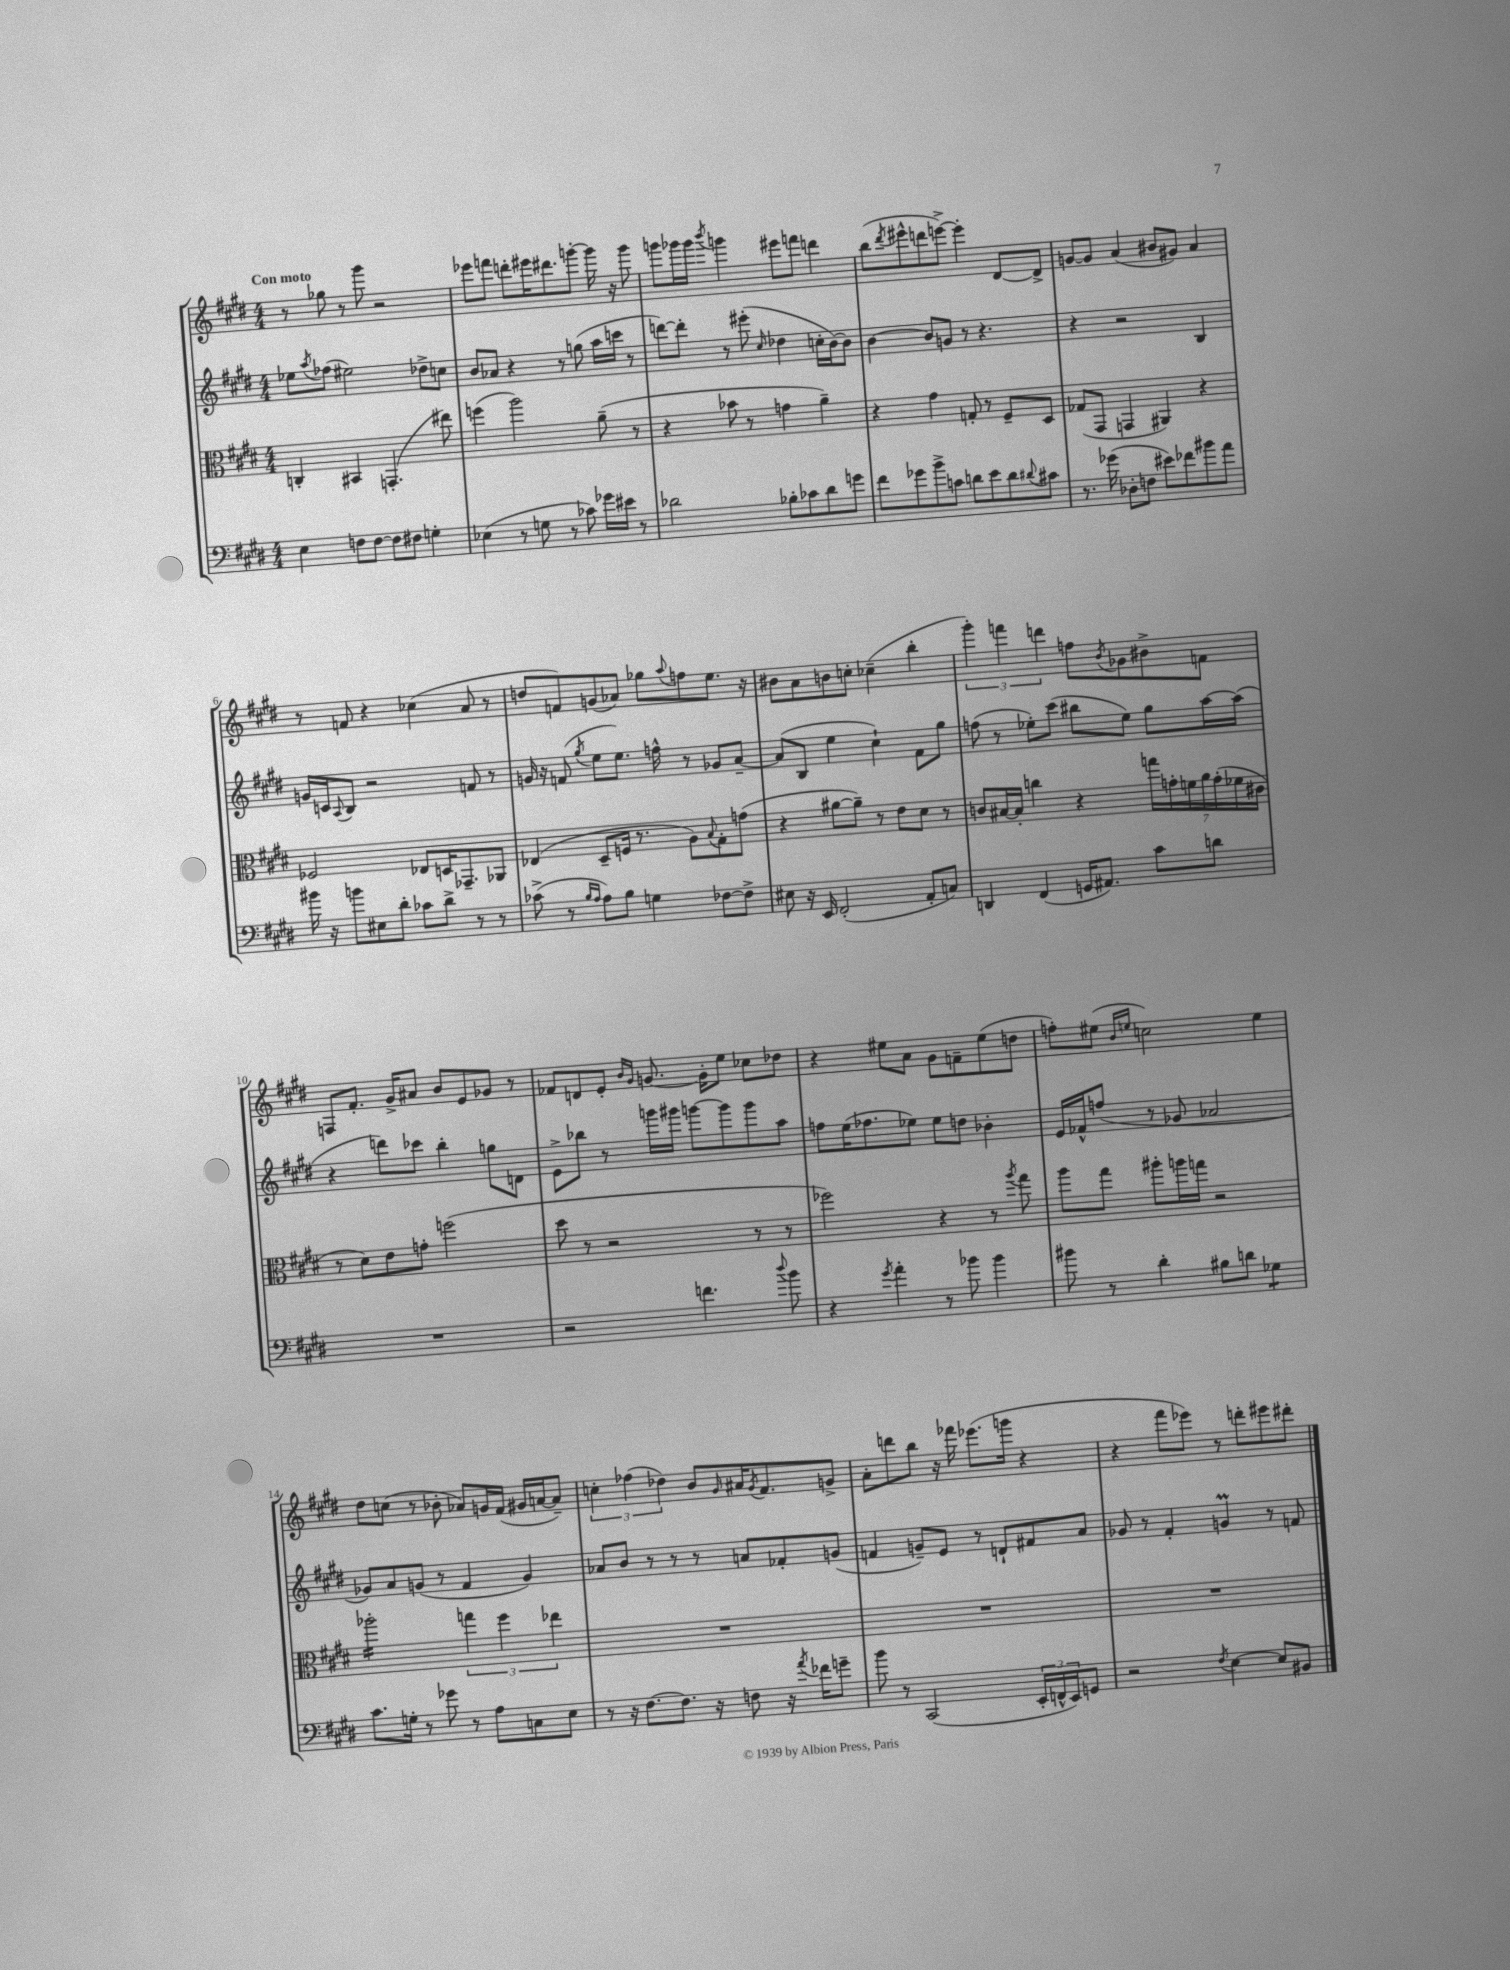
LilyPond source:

<<
\new StaffGroup <<
\new Staff = "s0" {
    \clef treble \key e \major \numericTimeSignature \time 4/4 \tempo "Con moto"
    r8 ges''8 r8 gis'''8 r2 |
    ees'''8 f'''8 d'''8-. eis'''16 dis'''8. g'''8~-. g'''16 r16 g'''8 |
    g'''8 ges'''16 ges'''16 \acciaccatura { b'''8 } g'''4 eis'''8 f'''8 d'''4 |
    b''8( \acciaccatura { dis'''8 } eis'''8-^ d'''8 e'''8~->) e'''4-. dis'8~ dis'8-> |
    g'8~ g'8 a'4( bis'8 gis'8) a'4 |
    r8 f'8 r4 ces''4( a'8 r8 |
    d''8 f'8) g'8( aes'8) ges''8 \appoggiatura { a''8 } f''8 e''8. r16 |
    bis'8 a'8 b'8 c''8-. ces''4--( b''4-. |
    \tuplet 3/2 { gis'''4-.) f'''4 d'''4 } f''8 \acciaccatura { b'8 } ges'8 bis'8-> f'8 |
    f8 fis'8.-. gis'16-> ais'8 b'8 e'8 ges'8 r8 |
    fes'8 d'8 e'8-. \grace { b'16 gis'16 } g'8.~ g'16-. e''8 ces''8 des''8 |
    r4 eis''8 a'8 gis'8 f'8-- eis''8( d''8 |
    f''8-.) eis''8( \grace { b'16 e''16 } c''2) e''4 |
    dis''8 c''8( r8 bes'8-. aes'8) g'16 fis'16( gis'16 a'16~ a'8--) |
    \tuplet 3/2 { c''4-. fes''4( des''4) } b'8 \grace { gis'16 } ais'16 \acciaccatura { gis'8 } fis'8. g'8-> |
    a'8-. d'''8 b''8 r16 fes'''16 ees'''8.( g'''16 r4 |
    r4 fis'''8 ees'''8) r8 d'''8-. eis'''8 dis'''8-. \bar "|." |
}
\new Staff = "s1" {
    \clef treble \key e \major \numericTimeSignature \time 4/4
    ees''8 \acciaccatura { a''8 } fes''8( eis''2) des''8-> c''8 |
    b'8 aes'8 r4 r8 g''8( a''16 c'''16 r8 |
    d'''8~) d'''8-. r8 eis'''8-.( \grace { cis''16 } des''4 c''16-. b'16~) b'8 |
    b'4~ b'8 g'8 r8 r4. |
    r4 r2 b4 |
    g'16 c'16 \appoggiatura { a8 } b8 r2 f'8 r8 |
    g'16 r16 f'8( \acciaccatura { gis''8 } e''8 e''8.) f''16-^ r8 ges'8 a'8~-- |
    a'8( b8 e''4 cis''4-!) fis'8 gis''8 |
    f''8( r8 ees''8-.) cis'''8( bis''8 ees''8) gis''8 a''16~ a''16( |
    r4 d'''8) ces'''8 b''4-. g''8 d'8 |
    e'8-> bes''8 r8 g'''16 gis'''16 g'''8~ g'''8 g'''8 a''8 |
    f''8 e''16( fes''8. ees''8) ees''8 d''8 bes'4-. |
    e'16 fes'16-^ f''8( r8 ges'8 aes'2 |
    ges'8) a'8 g'8( r8 fis'4 g'4) |
    aes'8 b'8 r8 r8 r8 a'8 fes'8-. g'8( |
    f'4 g'8--) e'8 r8 d'8-! fis'8 a'8 |
    ges'8 r8 fis'4-. g'4\prall r8 f'8 \bar "|." |
}
\new Staff = "s2" {
    \clef alto \key e \major \numericTimeSignature \time 4/4
    c4-. bis,4 g,4.-.( eis''8) |
    f''4( a''2) a'8--( r8 |
    r4 bes'8 r8 g'4 a'4--) |
    r4 gis'4 g8-. r8 fis8-- dis8 |
    ges8( gis,8 g,4 ais,4) r4 |
    fes2 ees8 d16 ges,8.-- aes,8 |
    ees4( dis8-- f16 r8. a8) \appoggiatura { b8 } gis8-. g'8( |
    r4 ais'8~ ais'8--) r8 e'8 dis'8 r8 |
    c'8 bis16~ bis16-. c''4 r4 \tuplet 7/4 { g''16 g'16-. f'16 a'16 g'16-.( fes'16 cis'16 } |
    r8 dis'8) e'8 g'8-. f''2( |
    dis''8 r8 r2 r8 r8 |
    fes''2) r4 r8 \acciaccatura { a''8 } gis''8 |
    a''8 gis''8 ais''8-. a''16 g''16 r2 |
    aes''2:16-. \tuplet 3/2 { g''4 fis''4 ees''4 } |
    R1 |
    R1 |
    R1 \bar "|." |
}
\new Staff = "s3" {
    \clef bass \key e \major \numericTimeSignature \time 4/4
    e4 f8 f8~ f8 fis8 g4-. |
    ees4( r8 g8 r8 ces'8) ges'16 eis'16 r8 |
    des'2 bes8-. ces'8 des'8 g'8 |
    fis'8 ges'8 b'8-> c'8 d'8 e'8 d'8 \appoggiatura { dis'8 } cis'8 |
    r8. ges'16( des8-. f8 eis'8) fes'8 bis'8 a'8 |
    bis'16 r16 b'8 eis8 dis'8-. ces'8 dis'8-> r8 r8 |
    ces'8->( r8 \grace { b16 a16 } a8) b8 g4 fes8~ fes8-> |
    eis8 r16 e,16 fis,2-.( a,8-. c8) |
    d,4 fis,4( g,16 ais,8.) cis'8 d'8 |
    R1 |
    r2 f'4. \appoggiatura { dis''8 } b'8 |
    r4 \acciaccatura { gis'8 } a'4-. r8 bes'8 bes'4 |
    bis'8 r8 dis'4-. bis8 d'8 ges4:8 |
    cis'8. g16-. r8 ges'8 r8 a8 c8 e8 |
    r8 r16 fis8.~ fis8. r16 f8 r16 \acciaccatura { a'8 } fes'16 g'8-- |
    b'8 r8 cis,2( \tuplet 3/2 { e,16-. f,16-^ e,16) } g,8 |
    r2 \acciaccatura { fis8 } e4~ e8 bis,8 \bar "|." |
}
>>
>>
